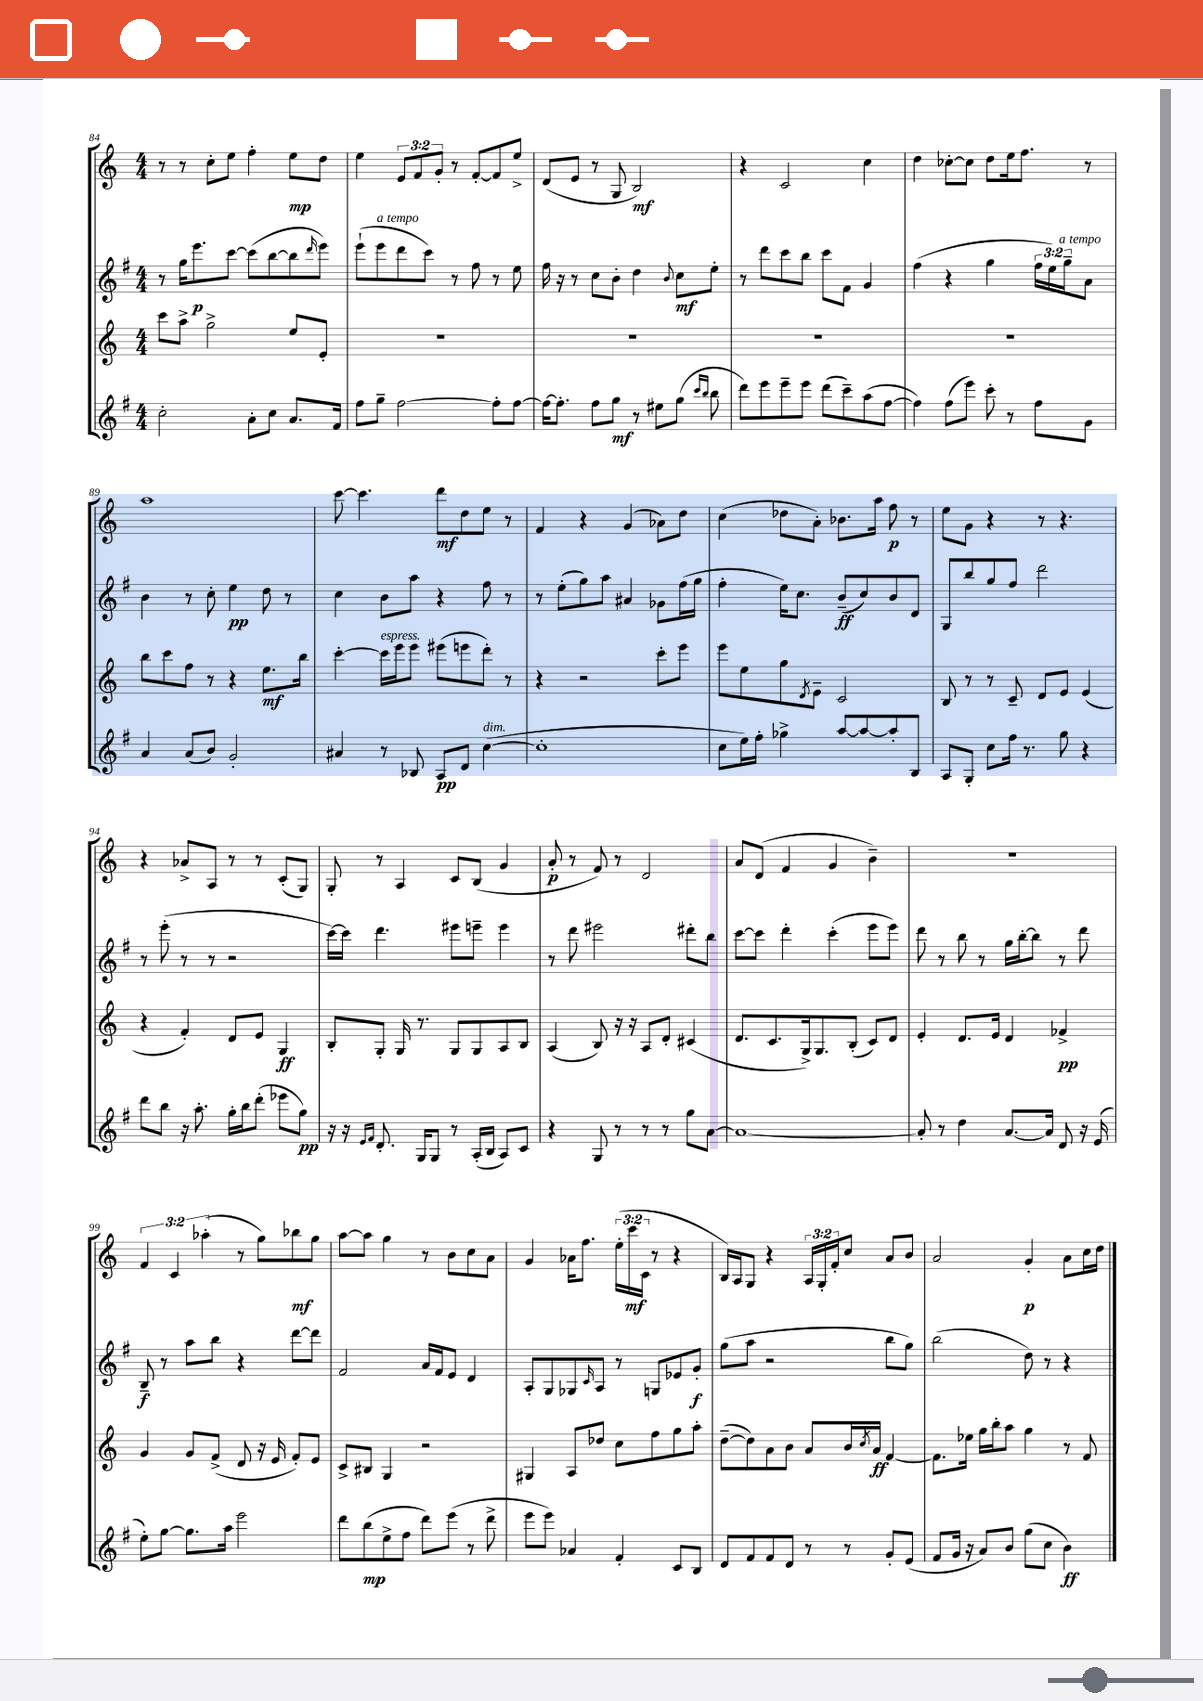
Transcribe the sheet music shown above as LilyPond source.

<<
\new StaffGroup <<
\new Staff = "s0" {
    \clef treble \key c \major \numericTimeSignature \time 4/4 \override Staff.TupletNumber.text = #tuplet-number::calc-fraction-text
    r8 r8 c''8-. e''8 f''4-. e''8\mp d''8 |
    e''4 \tuplet 3/2 { e'8 f'8 g'8-. } r8 f'8~-. f'8 e''8-> |
    d'8( e'8 r8 g8 b2\mf) |
    r4 c'2 c''4 |
    d''4 ces''8~-. ces''8 d''8 e''16 f''8. r8 |
    a''1 |
    c'''8~ c'''4. d'''8\mf d''8 e''8 r8 |
    f'4 r4 g'4( aes'8) d''8 |
    c''4( des''8 a'8-.) bes'8. a''16 f''8\p r8 |
    e''8 g'8 r4 r8 r4. |
    r4 aes'8-> a8 r8 r8 c'8-.( g8) |
    g8-. r8 a4 c'8 b8( g'4 |
    a'8-.\p r8 f'8) r8 d'2 |
    a'8 d'8( f'4 g'4 b'4--) |
    r1 |
    \tuplet 3/2 { f'4 c'4 aes''4-.( } r8 g''8) bes''8\mf g''8 |
    a''8~ a''8 g''4 r8 b'8 c''8 a'8 |
    g'4 aes'16 f''8. \tuplet 3/2 { e''16-.( c'''16\mf c'16 } r8 r4 |
    b16) a16 g8 r4 \tuplet 3/2 { a16 g16-. f'16-. } c''8 a'8 b'8 |
    a'2 g'4-.\p a'8 c''16 d''16 \bar "|." |
}
\new Staff = "s1" {
    \clef treble \key g \major \numericTimeSignature \time 4/4 \override Staff.TupletNumber.text = #tuplet-number::calc-fraction-text
    r8 g''16 e'''8.\p c'''8~ c'''8( b''8~ b''8 \grace { d'''16 } e'''8) |
    e'''8-!( e'''8^\markup { \italic "a tempo" } d'''8 c'''8) r8 fis''8 r8 e''8 |
    fis''16 r16 r8 c''8 b'8-. d''4 \appoggiatura { b'8 } c''8\mf e''8-. |
    r8 d'''8 c'''8 b''8 c'''8 fis'8 g'4 |
    fis''4( r4 g''4 \tuplet 3/2 { fis''16 e''16) g''16--^\markup { \italic "a tempo" } } a'8 |
    b'4 r8 c''8-. e''4\pp d''8 r8 |
    c''4 b'8 a''8 r4 fis''8 r8 |
    r8 e''8-.( g''8) a''8 ais'4 ges'8 fis''16( g''16 |
    fis''4-. e''16) c''8. b'8--\ff( c''8) b'8 d'8 |
    g8 b''8 g''8 fis''8 d'''2 |
    r8 e'''8-.( r8 r8 r2 |
    c'''16~) c'''16 d'''4. eis'''8 e'''8-- e'''4 |
    r8 d'''8 eis'''2 dis'''8-. b''8 |
    c'''8~ c'''8 d'''4-. c'''4-.( e'''8 e'''8) |
    d'''8 r8 b''8 r8 g''16 b''16~-. b''8 r8 d'''8 |
    b8--\f r8 a''8 b''8 r4 d'''8~ d'''8 |
    fis'2 a'16 fis'16 e'8 d'4 |
    a8-. g8 ges8 \grace { c'16 } a8 r8 g8 ees'8 g'8-.\f |
    g''8( a''8 r2 b''8 g''8) |
    b''2( d''8) r8 r4 \bar "|." |
}
\new Staff = "s2" {
    \clef treble \key c \major \numericTimeSignature \time 4/4
    c'''8 a''8-> g''2-> e''8 e'8-. |
    R1 |
    R1 |
    R1 |
    R1 |
    b''8 c'''8 f''8 r8 r4 e''8.\mf b''16 |
    c'''4~-. c'''16^\markup { \italic "espress." } e'''16 e'''8 eis'''8( e'''8 d'''8-.) r8 |
    r4 r2 c'''8-. e'''8 |
    e'''8 e''8 g''8 \acciaccatura { d'8 } e'8-- c'2 |
    b8 r8 r8 c'8-- d'8 e'8 e'4( |
    r4 f'4-.) d'8 e'8 g4\ff |
    b8-. g8-. g16 r8. g8 g8 a8 b8 |
    a4( b8) r16 r16 a8 d'8-. cis'4( |
    d'8. c'8. g16->) g8. b8-.( c'8) d'8 |
    e'4-. d'8. e'16 d'4 fes'4->\pp |
    g'4 g'8 f'8->( d'8 r16 e'16 f'8-.) e'8 |
    c'8-> bis8 g4 r2 |
    gis4 a8 des''8 c''8 f''8 g''8 a''8-. |
    d''8~--( d''8) a'8 b'8 a'8 b'16 \acciaccatura { c''8 } a'16\ff f'4~ |
    f'8. ees''16 g''16 b''16-. a''8 g''4 r8 f'8 \bar "|." |
}
\new Staff = "s3" {
    \clef treble \key g \major \numericTimeSignature \time 4/4
    c''2-. a'8-. c''8 a'8. fis'16 |
    fis''8 g''8-- fis''2~ fis''8-. fis''8~ |
    fis''16~ fis''8.-. fis''8 g''8\mf r8 eis''8 g''8( \grace { c'''16 b''16 } b''8 |
    d'''8) e'''8 e'''8-- e'''8 d'''8( c'''8--) a''8( fis''8~ |
    fis''4) fis''8( e'''8) c'''8-. r8 fis''8 g'8 |
    a'4 a'8( b'8) g'2-. |
    ais'4 r8 bes8 a8\pp d'8 c''4~^\markup { \italic "dim." }( |
    c''1-. |
    c''8 e''16) fis''16-. ges''4-> a''8~ a''8~ a''8-. b8 |
    a8 g8-. c''8 fis''16 r8. g''8 r4 |
    d'''8 b''8 r16 a''8.-. g''16-. b''16 d'''8-.( ees'''8 g''8\pp) |
    r16 r16 \grace { e'16 fis'16 } d'8.-. g16 g8 r8 a16-.( b16 a8) c'8 |
    r4 g8 r8 r8 r8 g''8 a'8~ |
    a'1~ |
    a'8-. r8 d''4 a'8.~ a'16 d'8 r16 e'16( |
    e''8-.) g''8~ g''8. a''16 e'''2 |
    d'''8 b''8\mp( e''8-> fis''8 d'''8) e'''8( r8 d'''8-> |
    e'''8 e'''8) aes'4 fis'4-. c'8 b8 |
    d'8 fis'8 fis'8 d'8 r8 r8 g'8-. e'8( |
    fis'8 g'16 r16 a'8) b'8 g''8( c''8 b'4\ff) \bar "|." |
}
>>
>>
\layout { \context { \Score currentBarNumber = #84 } }
